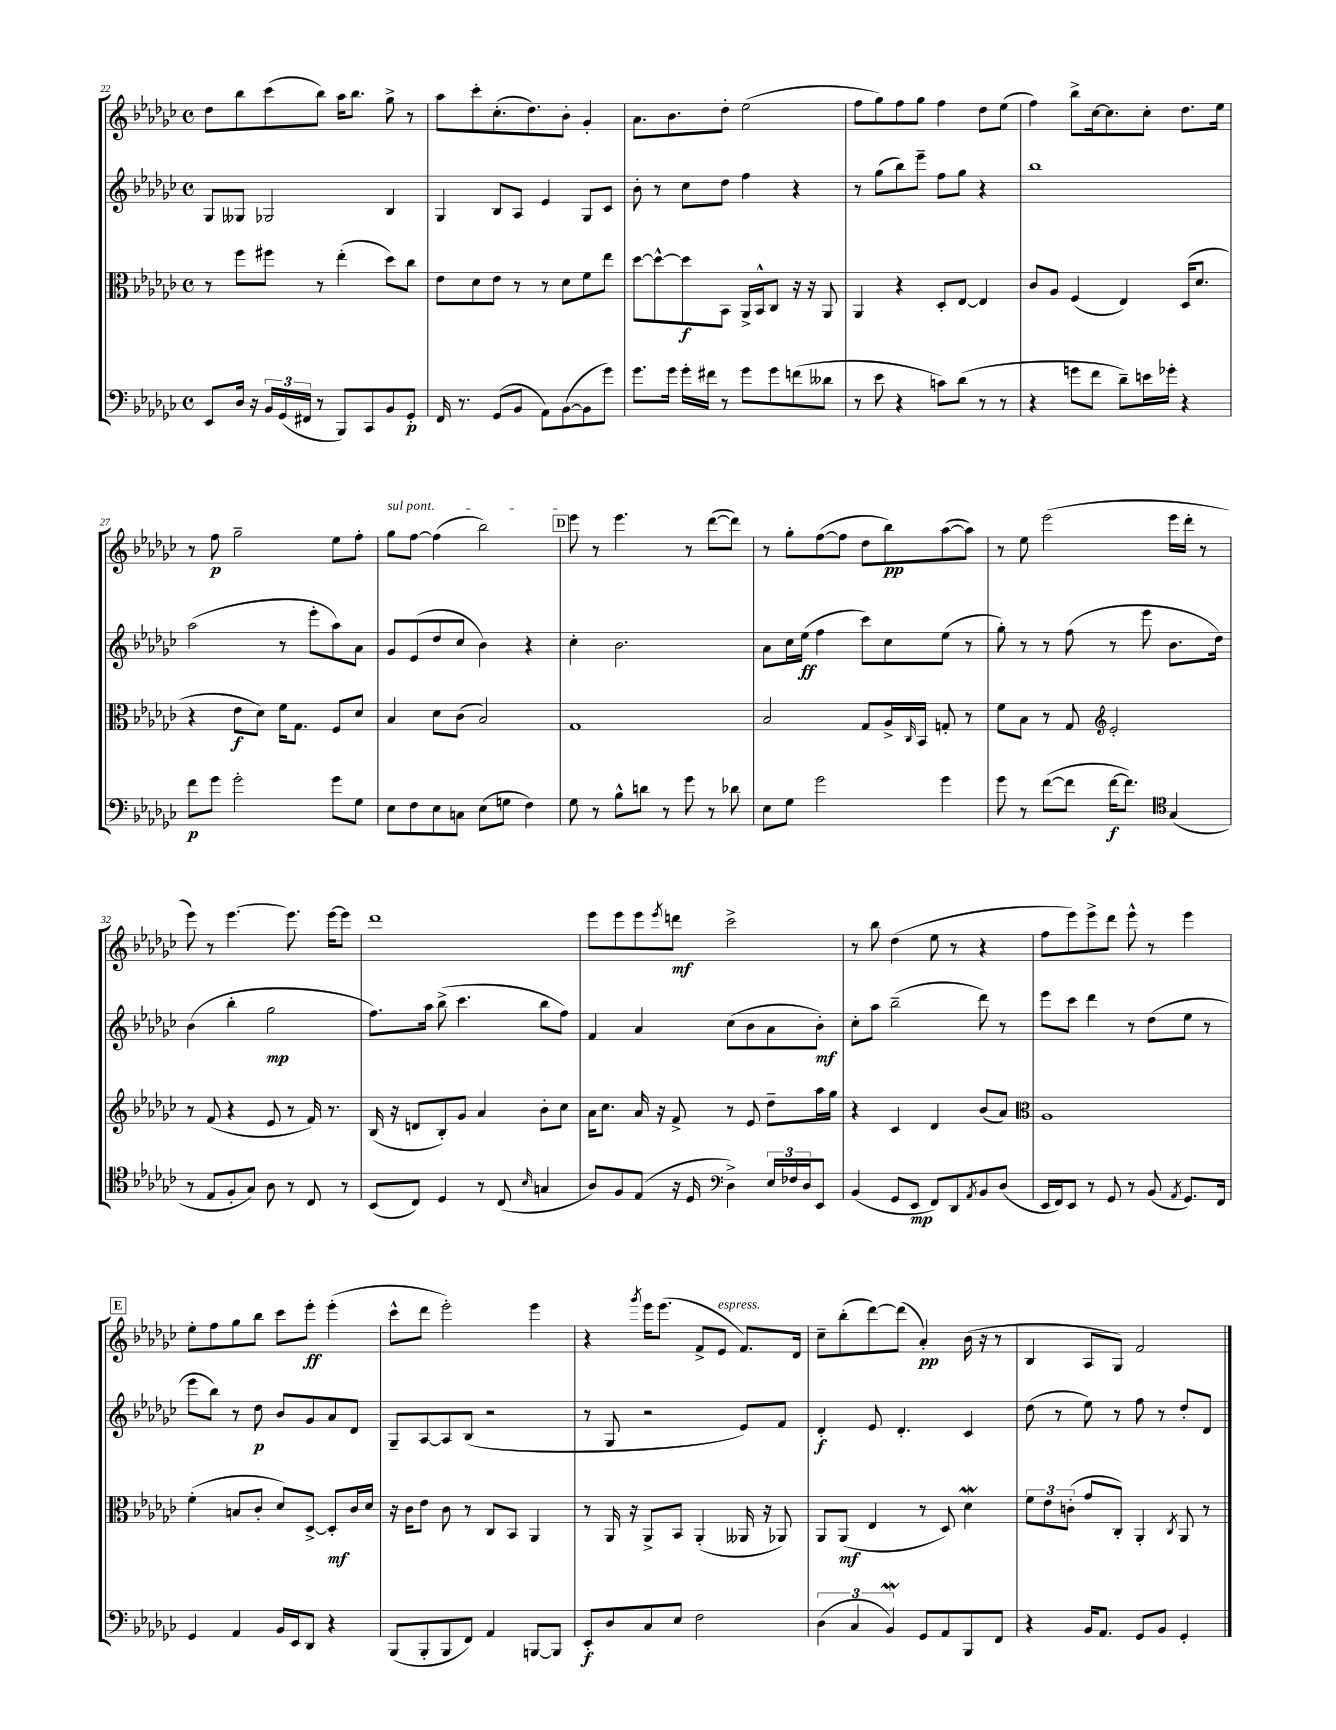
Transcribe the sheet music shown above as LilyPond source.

<<
\new StaffGroup <<
\new Staff = "s0" {
    \clef treble \key ges \major \defaultTimeSignature \time 4/4
    des''8 bes''8 ces'''8( bes''8) aes''16 bes''8. ges''8-> r8 |
    aes''8 ces'''8-. ces''8.-.( des''8.) bes'8-. ges'4-. |
    aes'8. bes'8. des''8-. ees''2( |
    f''8 ges''8) f''8 ges''8 f''4 des''8 ees''8( |
    f''4) bes''8-> ces''16~ ces''8. ces''8-. des''8. ees''16 |
    r8 f''8\p ges''2-- ees''8 f''8-. |
    \once \override TextSpanner.bound-details.left.text = \markup { \italic "sul pont." } ges''8\startTextSpan f''8~ f''4( bes''2) |
    \mark \markup { \box "D" } ees'''8\stopTextSpan r8 ees'''4. r8 des'''8~( des'''8) |
    r8 ges''8-. f''8~( f''8 des''8 bes''8\pp) aes''8~( aes''8) |
    r8 ees''8 ees'''2( ees'''16 des'''16-. r8 |
    ees'''8) r8 ees'''4.~ ees'''8. ees'''16~ ees'''8 |
    des'''1 |
    ees'''8 ees'''8 ees'''8 \acciaccatura { ees'''8 } d'''8\mf ces'''2-> |
    r8 bes''8 des''4( ees''8 r8 r4 |
    f''8 ees'''8) ees'''8-> des'''8 ees'''8-^ r8 ees'''4 |
    \mark \markup { \box "E" } ees''8-. f''8 ges''8 bes''8 ces'''8 ees'''8-.\ff ees'''4-.( |
    ces'''8-^ des'''8 ees'''2-.) ees'''4 |
    r4 \acciaccatura { ges'''8 } ees'''16 ees'''8.( f'8-> ees'8^\markup { \italic "espress." } f'8.) des'16 |
    ces''8-- bes''8-.( des'''8~) des'''8( aes'4-.\pp) bes'16( r16 r8 |
    bes4 aes8 ges8) f'2 \bar "|." |
}
\new Staff = "s1" {
    \clef treble \key ges \major \defaultTimeSignature \time 4/4
    ges8 geses8 ges2 bes4 |
    ges4 bes8 aes8 ees'4 ges8 ces'8 |
    bes'8-. r8 ces''8 des''8 f''4 r4 |
    r8 ges''8( bes''8) ees'''8-- f''8 ges''8 r4 |
    bes''1 |
    aes''2( r8 ees'''8-. aes''8) aes'8 |
    ges'8 ees'8( des''8 ces''8 bes'4) r4 |
    \mark \markup { \box "D" } ces''4-. bes'2. |
    aes'8 ces''16 ees''16\ff( f''4 ces'''8) ces''8 ees''8( r8 |
    ges''8-.) r8 r8 f''8( r8 ees'''8 bes'8. des''16) |
    bes'4( bes''4-. ges''2\mp |
    f''8.) aes''16 bes''8->( ces'''4. bes''8 f''8) |
    f'4 aes'4 ces''8( bes'8 aes'8 bes'8-.\mf) |
    ces''8-. aes''8 bes''2--( des'''8) r8 |
    ees'''8 ces'''8 des'''4 r8 des''8( ees''8 r8 |
    \mark \markup { \box "E" } ees'''8 bes''8) r8 des''8\p bes'8 ges'8 aes'8 des'8 |
    ges8-- aes8~ aes8 bes8( r2 |
    r8 ges8 r2 ees'8) f'8 |
    des'4-.\f ees'8 des'4.-. ces'4 |
    des''8( r8 ees''8) r8 f''8 r8 des''8-. des'8 \bar "|." |
}
\new Staff = "s2" {
    \clef alto \key ges \major \defaultTimeSignature \time 4/4
    r8 f''8 fis''8 r8 ees''4-.( des''8) ces''8 |
    ees'8 des'8 ees'8 r8 r8 des'8 f'8 ees''8 |
    des''8~ des''8~-^ des''8\f bes,8 aes,16-> bes,16-^ ces8 r16 r16 aes,8 |
    aes,4 r4 des8-. ees8~ ees4 |
    ces'8 aes8 f4( ees4) des16( des'8. |
    r4 ees'8\f des'8) f'16 ges8. f8 des'8 |
    bes4 des'8 ces'8( bes2) |
    \mark \markup { \box "D" } ges1 |
    bes2 ges8 aes16-> \grace { ces16 } bes,16 g8-. r8 |
    f'8 bes8 r8 ges8 \clef treble ees'2-. |
    r8 f'8( r4 ees'8 r8 f'16) r8. |
    bes16( r16 d'8 bes8-.) ges'8 aes'4 bes'8-. ces''8 |
    aes'16 ces''8. aes'16 r16 f'8-> r8 ees'8 des''8-- aes''16 ges''16 |
    r4 ces'4 des'4 bes'8( aes'8) |
    \clef alto aes1 |
    \mark \markup { \box "E" } f'4-.( b8 ces'8-. des'8) des8~-> des8-.\mf ces'16 des'16 |
    r16 ces'16 ees'8 ces'8 r8 ces8 bes,8 aes,4 |
    r8 aes,16 r16 aes,8-> bes,8 aes,4-.( aeses,16 r16 aes,8) |
    aes,8 aes,8\mf( ees4 r8 des8) des'4\mordent |
    \tuplet 3/2 { f'8 ees'8 c'8-.( } ges'8 ces8-.) aes,4-. \acciaccatura { ces8 } aes,8 r8 \bar "|." |
}
\new Staff = "s3" {
    \clef bass \key ges \major \defaultTimeSignature \time 4/4
    ees,8 des16 r16 \tuplet 3/2 { bes,16 ges,16( fis,16 } r8 bes,,8) ces,8 bes,8 ges,8-.\p |
    f,16 r8. ges,8( bes,8 aes,8) bes,8~( bes,8 ges'8) |
    ges'8. ges'16 ges'16-. fis'16 r8 ges'8 ges'8 f'8( deses'8 |
    r8 ees'8 r4 c'8) des'8( r8 r8 |
    r4 g'8 f'8 des'8--) e'16 ges'16-. r4 |
    f'8\p ges'8 ges'2-. ges'8 ges8 |
    ees8 f8 ees8 c8 ees8( g8 f4) |
    \mark \markup { \box "D" } ges8 r8 bes8-^ d'8 r8 ges'8 r8 des'8 |
    ees8 ges8 ges'2 ges'4 |
    ges'8 r8 f'8~( f'8 f'16~\f f'8.) \clef tenor ges4( |
    r8 ees8 f8-. ges8) aes8 r8 ces8 r8 |
    bes,8( ces8) des4 r8 ces8( \grace { bes16 } g4 |
    aes8) f8 ees8( r16 des16 \clef bass des4->) \tuplet 3/2 { ees16 fes16 des16 } ees,8 |
    bes,4( ges,8 ees,8\mp f,8) des,8 \acciaccatura { aes,8 } bes,8 des8( |
    ees,16 f,16) ees,8 r8 ges,8 r8 bes,8( \acciaccatura { aes,8 } ges,8.) f,16 |
    \mark \markup { \box "E" } ges,4 aes,4 bes,16 ees,16 des,8 r4 |
    bes,,8( bes,,8-. bes,,8 f,8) aes,4 b,,8~ b,,8 |
    ees,8-.\f des8 ces8 ees8 f2 |
    \tuplet 3/2 { des4( ces4 bes,4\mordent) } ges,8 aes,8 bes,,8 f,8 |
    r4 bes,16 aes,8. ges,8 bes,8 ges,4-. \bar "|." |
}
>>
>>
\layout { \context { \Score currentBarNumber = #22 } }
